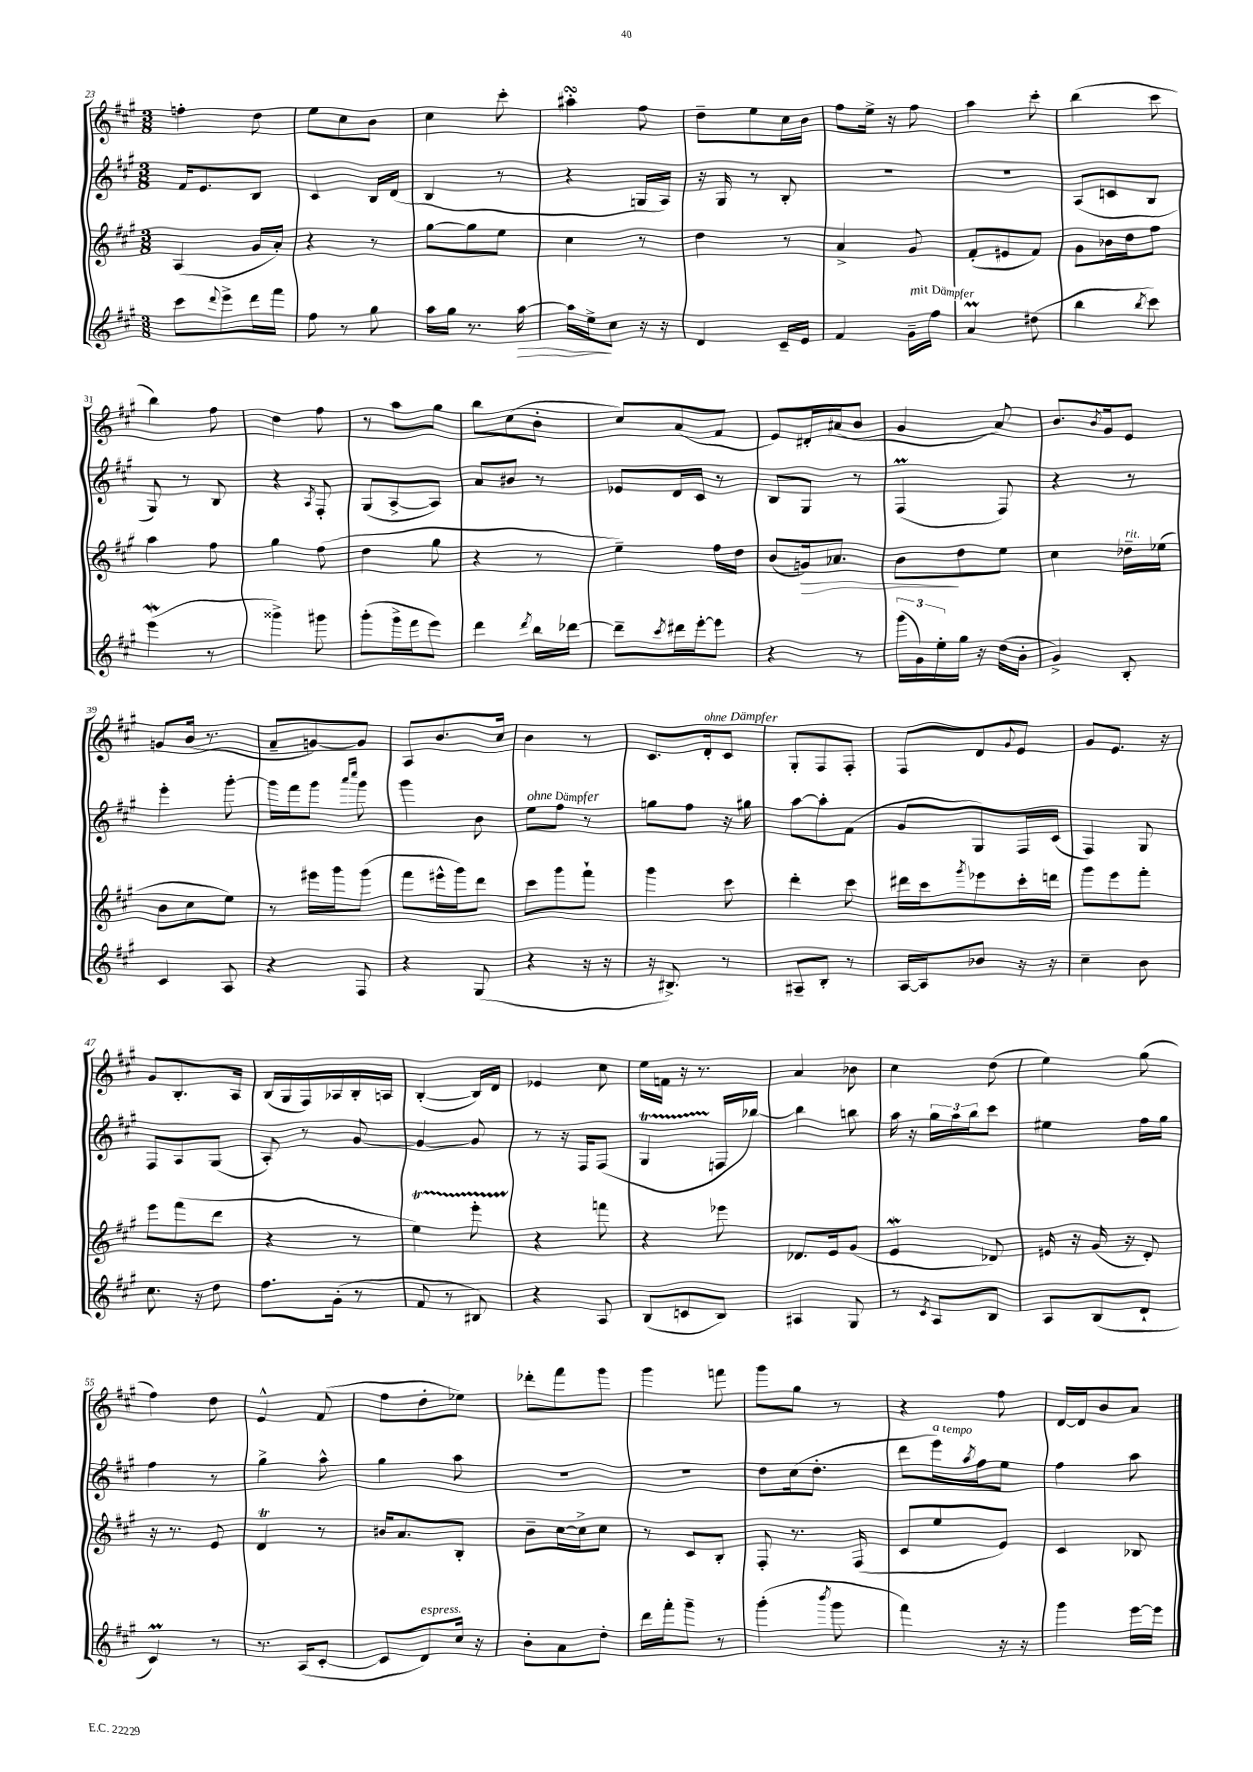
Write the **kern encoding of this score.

**kern	**dynam	**kern	**dynam	**kern	**kern
*part4	*part4	*part3	*part3	*part2	*part1
*staff4	*staff4	*staff3	*staff3	*staff2	*staff1
*clefG2	*	*clefG2	*	*clefG2	*clefG2
*k[f#c#g#]	*	*k[f#c#g#]	*	*k[f#c#g#]	*k[f#c#g#]
*M3/8	*	*M3/8	*	*M3/8	*M3/8
=23	=23	=23	=23	=23	=23
8ccc#\L	.	(4A/	.	16f#/KL	4ffn'\
.	.	.	.	8.e/	.
8qqddd/	.	.	.	.	.
8eee^\	.	.	.	.	.
16ddd\L	.	16g#/LL	.	8B/J	8dd\
16fff#\JJ	.	16a'/JJ)	.	.	.
=24	=24	=24	=24	=24	=24
8ff#\	.	4r	.	4c#/	8ee\L
8r	.	.	.	.	8cc#\
8gg#\	.	8r	.	16B/LL	8b\J
.	.	.	.	(16d/JJ	.
=25	=25	=25	=25	=25	=25
16aa\LL	.	[8gg#\L	.	4B/	4cc#\
16gg#\JJ	.	.	.	.	.
8.r	.	8gg#\]	.	.	.
.	.	8ee\J	.	8r	8ccc#'\
!	!LO:HP:b	!	!	!	!
[16aa\	>	.	.	.	.
=26	=26	=26	=26	=26	=26
16aa\LL]	.	4cc#\	.	4r	4aa#XsSsS'\
16ee^\J	.	.	.	.	.
8cc#\J	]	.	.	.	.
16r	.	8r	.	16Gn/LL	8ff#\
16r	.	.	.	16A/JJ)	.
=27	=27	=27	=27	=27	=27
4d/	.	4dd\	.	16r	8dd~\L
.	.	.	.	16G#/	.
.	.	.	.	8r	8ee\
16c#~/LL	.	8r	.	8B'/	16cc#\L
16e/JJ	.	.	.	.	16b\JJ
=28	=28	=28	=28	=28	=28
4f#/	.	4a^/	.	4.r	8ff#\L
.	.	.	.	.	16ee^\Jk
.	.	.	.	.	16r
!LO:TX:a:i:t=mit Dämpfer	!	!	!	!	!
16g#~\LL	.	8g#/	.	.	8ff#\
16ff#\JJ	.	.	.	.	.
=29	=29	=29	=29	=29	=29
4aM/	.	(8f#'/L	.	4.r	4aa\
.	.	8e#X/	.	.	.
(8dd#X\	.	8f#/J)	.	.	8ccc#'\
=30	=30	=30	=30	=30	=30
4bb\	.	8g#\L	.	(8A/L	(4bb\
.	.	16b-X\L	.	8cn/	.
.	.	16dd\J	.	.	.
8qbb/	.	.	.	.	.
8ccc#\)	.	8ff#\J	.	8B/J	8ccc#\
!!LO:LB:g=z
=31	=31	=31	=31	=31	=31
(4eeeW\	.	4aa\	.	8G#/)	4bb\)
.	.	.	.	8r	.
8r	.	8ff#\	.	8B/	8ff#\
=32	=32	=32	=32	=32	=32
4ggg##X^\)	.	4gg#\	.	4r	4dd\
.	.	.	.	8qA/	.
8ggg#X\	.	(8ff#\	.	8F#'/	8ff#\
=33	=33	=33	=33	=33	=33
(8ggg#'\L	.	4dd\	.	(8G#/L	8r
16ggg#^\L	.	.	.	[8A^/	8aa\L
16fff#\J	.	.	.	.	.
8eee\J)	.	8gg#\	.	8A/J])	8gg#\J
=34	=34	=34	=34	=34	=34
4ddd\	.	4r	.	8a/L	8bb\L
.	.	.	.	8b#X/J	(8cc#\
8qddd/	.	.	.	.	.
16bb\LL	.	8r	.	8r	8b'\J
[16ddd-X\JJ	.	.	.	.	.
=35	=35	=35	=35	=35	=35
8ddd-~\L]	.	4ee~\)	.	8e-X/L	8cc#/L)
8qccc#/	.	.	.	.	.
16ddd#X\L	.	.	.	16d/L	(8a/
[16eee'\J	.	.	.	16c#/JJ	.
8eee\J]	.	16ff#\LL	.	8r	8f#/J
.	.	16dd\JJ	.	.	.
=36	=36	=36	=36	=36	=36
4r	.	(8b/L	.	8B/L	8e/L)
!	!	!	!LO:HP:b	!	!
.	.	16gn/k)	>	8G#/J	16d#X'/L
.	.	8.a-X/J	.	.	(16a#X/J
8r	.	.	.	8r	8b/J
=37	=37	=37	=37	=37	=37
(24ggg#\LL	.	8b\L	.	(4F#M/	4g#/
24g#\)	.	.	.	.	.
24ee'\	.	.	.	.	.
16gg#\JJ	.	8dd\	]	.	.
16r	.	.	.	.	.
(16dd\LL	.	8ee\J	.	8F#/)	8a/)
16b'\JJ	.	.	.	.	.
=38	=38	=38	=38	=38	=38
4g#^/)	.	4cc#\	.	4r	8.b/L
.	.	.	.	.	8qb/
.	.	.	.	.	16g#/k
!	!	!LO:TX:a:i:t=rit.	!	!	!
8B'/	.	16dd-X~\LL	.	8r	8e/J
.	.	(16ee-X\JJ	.	.	.
!!LO:LB:g=z
=39	=39	=39	=39	=39	=39
4c#/	.	8b\L	.	4eee'\	8gn/L
.	.	8cc#\	.	.	(16b/Jk
.	.	.	.	.	8.r
8A/	.	8ee\J)	.	[8ggg#'\	.
=40	=40	=40	=40	=40	=40
4r	.	8r	.	16ggg#\LL]	8a~/L
.	.	.	.	16fff#\J	.
.	.	16eee#X\LL	.	8ggg#\J	[8gn/)
.	.	16ggg#\J	.	.	.
.	.	.	.	16qqaaa/LL	.
.	.	.	.	16qqcccc#/JJ	.
8F#/	.	(8ggg#\J	.	8ggg#\	8g/J]
=41	=41	=41	=41	=41	=41
4r	.	8fff#\L	.	4ggg#\	8A/L
.	.	16eee#X^^\L	.	.	8.b/
.	.	16ggg#\J)	.	.	.
(8G#/	.	8ddd\J	.	8b\	.
.	.	.	.	.	16cc#/Jk
=42	=42	=42	=42	=42	=42
!	!	!	!	!LO:TX:a:i:t=ohne Dämpfer	!
4r	.	8ccc#\L	.	8ee\L	4b\
.	.	8ggg#\	.	8ff#\J	.
16r	.	8fff#`\J	.	8r	8r
16r	.	.	.	.	.
=43	=43	=43	=43	=43	=43
16r	.	4ggg#\	.	8ggn\L	8.c#/L
8.B#X^/)	.	.	.	.	.
.	.	.	.	8ff#\J	.
!	!	!	!	!	!LO:TX:a:i:t=ohne Dämpfer
.	.	.	.	.	16d'/k
8r	.	8ccc#\	.	16r	8c#/J
.	.	.	.	16gg#X\	.
=44	=44	=44	=44	=44	=44
8A#X~/L	.	4ddd'\	.	[8aa\L	8G#'/L
8B'/J	.	.	.	8aa'\]	8F#/
8r	.	8ccc#\	.	(8f#\J	8F#'/J
=45	=45	=45	=45	=45	=45
[16A/LL	.	16ddd#X\LL	.	8g#/L	8F#/L
16A/J]	.	16ccc#\J	.	.	.
.	.	8qggg#/	.	.	.
8b-X/J	.	8eee-X\	.	8G#/)	8d/
.	.	.	.	.	8qqg#/
16r	.	16ccc#'\L	.	16F#/L	8e/J
16r	.	16dddn\JJ	.	(16c#/JJ	.
=46	=46	=46	=46	=46	=46
4cc#~\	.	8ggg#\L	.	4F#/)	8g#/L
.	.	8eee\	.	.	8.e/J
8b\	.	8fff#'\J	.	8G#/	.
.	.	.	.	.	16r
!!LO:LB:g=z
=47	=47	=47	=47	=47	=47
8.cc#\	.	8eee\L	.	8F#/L	8g#/L
.	.	(8fff#\	.	8A/	8.B'/
16r	.	.	.	.	.
8dd\	.	8ddd\J	.	(8G#/J	.
.	.	.	.	.	16A/Jk
=48	=48	=48	=48	=48	=48
8.ff#\L	.	4r	.	8A'/)	(16B/LL
.	.	.	.	.	16G#/
.	.	.	.	8r	16F#/)
(16g#'\Jk	.	.	.	.	16A-X/
8r	.	8r	.	[8g#/	16B'/
.	.	.	.	.	16An/JJ
=49	=49	=49	=49	=49	=49
8f#/	.	4eeT\)	.	4g#/_	([4B'/
8r	.	.	.	.	.
8B#X/)	.	8eeeTTT'\	.	8g#/]	16B/LL])
.	.	.	.	.	16d/JJ
=50	=50	=50	=50	=50	=50
4r	.	4r	.	8r	4e-X/
.	.	.	.	16r	.
.	.	.	.	16F#/KL	.
8A/	.	8fffn\	.	(8F#/J	8cc#\
=51	=51	=51	=51	=51	=51
(8B/L	.	4r	.	4G#t/	16ee\LL
.	.	.	.	.	16fn\JJ
8cn/	.	.	.	.	16r
.	.	.	.	.	8.r
8B/J)	.	8eee-X\	.	16Fn/LL	.
.	.	.	.	[16bb-X/JJ)	.
=52	=52	=52	=52	=52	=52
4A#X/	.	8.d-X/L	.	4bb-\]	4a/
.	.	16e/k	.	.	.
8G#/	.	(8g#/J	.	8bbn\	8b-X\
=53	=53	=53	=53	=53	=53
8r	.	4eW/	.	16aa\	4cc#\
.	.	.	.	16r	.
8qc#/	.	.	.	.	.
8A/L	.	.	.	24gg#\LL	.
.	.	.	.	24aa\	.
.	.	.	.	24bb\J	.
8B/J	.	8d-X/)	.	8ccc#\J	(8dd\
=54	=54	=54	=54	=54	=54
8A/L	.	16e#X/	.	4ee#X\	4ee\)
.	.	16r	.	.	.
(8B/	.	(16g#/	.	.	.
.	.	16r	.	.	.
8d`/J	.	8d'/)	.	16ff#\LL	(8gg#\
.	.	.	.	16gg#\JJ	.
!!LO:LB:g=z
=55	=55	=55	=55	=55	=55
4c#m/)	.	16r	.	4ff#\	4ff#\)
.	.	8.r	.	.	.
8r	.	8e/	.	8r	8dd\
=56	=56	=56	=56	=56	=56
8.r	.	4dT/	.	4gg#^\	4e^^/
(16A/KL	.	.	.	.	.
[8c#'/J	.	8r	.	8aa^^\	(8f#/
=57	=57	=57	=57	=57	=57
8c#/L]	.	16b#X/KL	.	4gg#\	8ff#\L
.	.	8.a/	.	.	.
!LO:TX:a:i:t=espress.	!	!	!	!	!
8d/)	.	.	.	.	8dd'\
16cc#/Jk	.	8B'/J	.	8aa\	8ee-X\J)
16r	.	.	.	.	.
=58	=58	=58	=58	=58	=58
8b'\L	.	8b~\L	.	4.r	8ddd-X'\L
8a\	.	[16cc#\L	.	.	8fff#\
.	.	16cc#^\J]	.	.	.
8dd'\J	.	8cc#\J	.	.	8ggg#\J
=59	=59	=59	=59	=59	=59
16ddd\LL	.	8r	.	4.r	4ggg#\
16fff#'\J	.	.	.	.	.
8ggg#~\J	.	8c#/L	.	.	.
8r	.	8B'/J	.	.	8fffn\
=60	=60	=60	=60	=60	=60
(4ggg#'\	.	8F#'/	.	8dd\L	8ggg#\L
.	.	8.r	.	(16cc#\k	8gg#\J
.	.	.	.	8.dd'\J	.
8qbbb/	.	.	.	.	.
8ggg#\	.	.	.	.	8r
.	.	(16F#/	.	.	.
=61	=61	=61	=61	=61	=61
4fff#\)	.	8c#/L	.	8ddd\L	4r
!	!	!	!	!LO:TX:a:i:t=a tempo	!
.	.	8ee/	.	16eee\L)	.
.	.	.	.	8qaa/	.
.	.	.	.	16ff#\J	.
16r	.	8e/J)	.	8ee\J	8ff#\
16r	.	.	.	.	.
=62	=62	=62	=62	=62	=62
4ggg#\	.	4c#/	.	4ff#\	[16d/LL
.	.	.	.	.	16d/J]
.	.	.	.	.	8b/
[16eee\LL	.	8B-X/	.	8aa\	8a/J
16eee\JJ]	.	.	.	.	.
==	==	==	==	==	==
*-	*-	*-	*-	*-	*-
